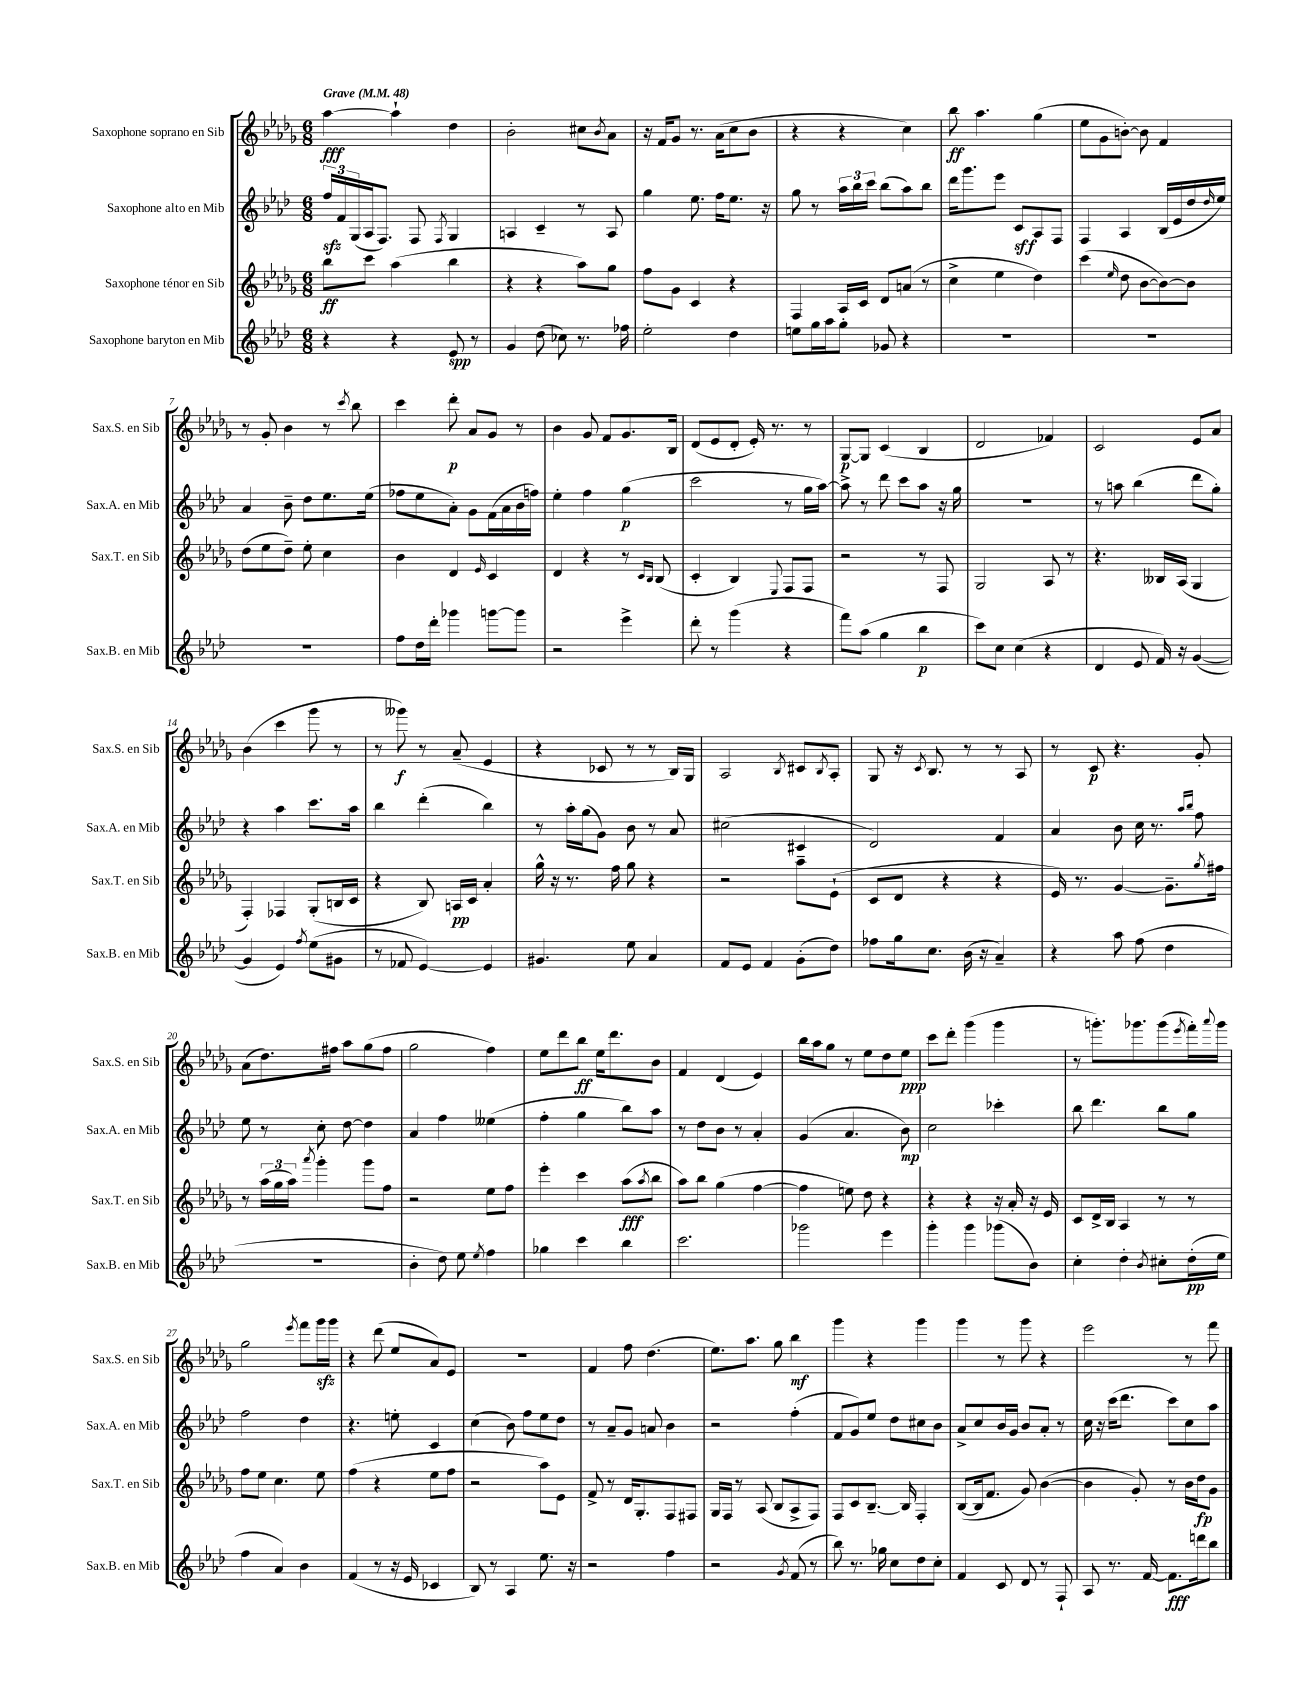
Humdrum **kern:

**kern	**kern	**kern	**kern
*staff4	*staff3	*staff2	*staff1
*clefG2	*clefG2	*clefG2	*clefG2
*k[b-e-a-d-]	*k[b-e-a-d-g-]	*k[b-e-a-d-]	*k[b-e-a-d-g-]
*M6/8	*M6/8	*M6/8	*M6/8
*MM48	*MM48	*MM48	*MM48
4r	8bb-	24ff	[4aa-
.	.	24f	.
.	.	(24G	.
.	8ccc	16A-	.
.	.	8.F)	.
4r	(4aa-	.	4aa-`]
.	.	8F	.
.	.	8qF	.
8e-	4bb-	4G	4dd-
8r	.	.	.
=	=	=	=
4g	4r	4A	2b-'
(8dd-	4r	4c~	.
8cc-)	.	.	.
8.r	8aa-)	8r	8cc#
.	.	.	8qb-
.	8gg-	8A	8a-
16ff-	.	.	.
=	=	=	=
2ee-'	8ff	4gg	16r
.	.	.	16f
.	8g-	.	8g-
.	4c	8.ee-	8.r
.	.	16ff	(16a-
4dd-	4r	8.ee-	8cc
.	.	.	8b-
.	.	16r	.
=	=	=	=
8ee	4F	8gg	4r
16gg	.	8r	.
16aa-	.	.	.
8gg'	16A-	24aa-	4r
.	.	24bb-	.
.	16c	.	.
.	.	24ccc	.
8g-	8d-	(8bb-	.
4r	(8a	8aa-)	4cc)
.	8r	8bb-	.
=	=	=	=
2.r	4cc^	16ddd-	8bb-
.	.	8.ggg	.
.	.	.	4.aa-
.	4ee-	8eee-	.
.	.	8c	.
.	4dd-)	8A-	(4gg-
.	.	8F	.
=	=	=	=
2.r	(4ccc	4F	8ee-
.	.	.	8g-
.	16qqee-	.	.
.	8dd-	4A-	[8b')
.	[8b-	.	8b]
.	8b-_)	(16B-	4f
.	.	16e-	.
.	8b-]	16dd-	.
.	.	16qqdd-	.
.	.	16ee-)	.
=	=	=	=
2.r	(8dd-	4a-	8r
.	8ee-	.	8g-'
.	8dd-~)	8b-~	4b-
.	8ee-'	8dd-	.
.	4cc	8.ee-	8r
.	.	.	8qccc
.	.	.	8bb-
.	.	(16ee-	.
=	=	=	=
8ff	4b-	8ff-	4ccc
16dd-	.	8ee-	.
16ddd-'	.	.	.
4ggg-	4d-	8a-')	8ddd-'
.	.	8g	8a-
.	16qqe-	.	.
[8ggg	4c	(16f	8g-
.	.	16a-	.
8ggg]	.	16b-	8r
.	.	16ff)	.
=	=	=	=
2r	4d-	4ee-'	4b-
.	4r	4ff	8g-
.	.	.	8f
4eee-^	8r	(4gg	8.g-
.	16qqc	.	.
.	16qqB-	.	.
.	(8B-	.	.
.	.	.	16B-
=	=	=	=
8ddd-'	4c'	2ccc	(8d-
8r	.	.	8e-
(4ggg	4B-)	.	8d-'
.	.	.	16e-')
.	.	.	8.r
.	8qqE-	.	.
4r	8F	8r	.
.	8F	16gg	8r
.	.	[16aa-)	.
=	=	=	=
8fff)	2r	8aa-^]	[8G-
(8aa-	.	8r	8G-]
4gg	.	8ddd-	(4c
.	.	8ccc	.
4bb-	8r	8aa-	4B-
.	8F	16r	.
.	.	16gg	.
=	=	=	=
8ccc)	2G-	2.r	2d-
8cc	.	.	.
(4cc	.	.	.
4r	8A-	.	4f-)
.	8r	.	.
=	=	=	=
4d-	4.r	8r	2c
.	.	8aa	.
8e-	.	(4bb-	.
16f)	16B--	.	.
16r	(16A-	.	.
([4g	4G-	8ddd-	8e-
.	.	8gg')	8a-
=	=	=	=
4g]	4F')	4r	(4b-
4e-)	4F-	4aa-	4ccc
8qff	.	.	.
(8ee-	(8G-'	8.ccc	8ggg-
8g#	16B	.	8r
.	16c	16aa-	.
=	=	=	=
8r	4r	4bb-	8r
8f-	.	.	8ggg--)
[4e-)	8B-)	(4ddd-'	8r
.	16A	.	(8a-~
.	16c	.	.
4e-]	4a-'	4bb-)	4e-
=	=	=	=
4.g#	16gg-^^	8r	4r
.	16r	.	.
.	8.r	16aa-'	.
.	.	(16gg	.
.	.	8g)	8c-
.	16ff	.	.
8ee-	8gg-	8b-	8r
4a-	4r	8r	8r
.	.	8a-	16B-)
.	.	.	16G-
=	=	=	=
8f	2r	(2cc#	2A-
8e-	.	.	.
4f	.	.	.
.	.	.	8qB-
(8g'	8aa-~	4c#	8c#
.	.	.	8qB-
8dd-)	(8e-`	.	8A-'
=	=	=	=
8ff-	8c	2d-)	8G-
16gg	8d-	.	16r
.	.	.	8qc
8.cc	.	.	8.B-
.	4r	.	.
(16b-	.	.	8r
16r	.	.	.
4a-~)	4r	4f	8r
.	.	.	8A-
=	=	=	=
4r	16e-)	4a-	8r
.	8.r	.	.
.	.	.	8c
8aa-	[4g-	8b-	4.r
(8ff	.	16cc	.
.	.	8.r	.
4dd-	8.g-~]	.	.
.	.	16qqaa-	.
.	.	16qqbb-	.
.	.	8ff	8g-'
.	8qgg-	.	.
.	16ff#	.	.
=	=	=	=
2.r	8r	8ee-	(8a-
.	(24aa-	8r	8.dd-)
.	24gg-	.	.
.	24aa-)	.	.
.	8qaaa-	.	.
.	4ggg-'	8cc'	.
.	.	.	16ff#
.	.	[8dd-	8aa-
.	8ggg-	4dd-]	(8gg-
.	8ff	.	8ff#
=	=	=	=
4b-'	2r	4a-	2gg-
8dd-)	.	4ff	.
8ee-	.	.	.
8qee-	.	.	.
4ff	8ee-	(4ee--	4ff)
.	8ff	.	.
=	=	=	=
4gg-	4eee-'	4ff'	8ee-
.	.	.	8ddd-
4ccc	4ccc	4gg	8bb-
.	.	.	16ee-
.	.	.	8.ddd-
4bb-	(8aa-	8bb-)	.
.	8qaa-	.	.
.	8bb-	8aa-	8b-
=	=	=	=
2.ccc	8aa-)	8r	4f
.	8bb-	8dd-	.
.	(4gg-	8b-	(4d-
.	.	8r	.
.	[4ff	4a-'	4e-)
=	=	=	=
2ggg-	4ff]	(4g	16bb-
.	.	.	16aa-
.	.	.	8gg-
.	8ee)	4.a-	8r
.	8dd-	.	8ee-
4eee-	4r	.	8dd-
.	.	8b-)	8ee-
=	=	=	=
4ggg'	4r	2cc	8ccc
.	.	.	8ddd-'
4ggg	4r	.	(4ggg-
(8ggg-	16r	4ccc-'	4ggg-
.	16a-'	.	.
8b-)	16r	.	.
.	16e-	.	.
=	=	=	=
4cc'	8c	8bb-	8r
.	16d-^	4.ddd-	8.ggg')
.	16B-	.	.
4dd-'	4A-	.	.
.	.	.	8.ggg-
8qb-	.	.	.
8cc#'	8r	8bb-	(8ggg-
.	.	.	8qeee-
(16dd-'	8r	8gg	16fff')
.	.	.	8qqaaa-
16ee-	.	.	16ggg-
=	=	=	=
4ff	8ff	2ff	2gg-
.	8ee-	.	.
4a-)	4.cc	.	.
.	.	.	8qeee-
4b-	.	4dd-	8fff
.	8ee-	.	16ggg-
.	.	.	16ggg-
=	=	=	=
(4f	(4ff	4.r	4r
8r	4r	.	(8ddd-
16r	.	8ee'	8ee-
16e-	.	.	.
4c-	8ee-	4c	8a-)
.	8ff	.	8e-
=	=	=	=
8B-)	2r	(4cc	2.r
8r	.	.	.
4A-	.	8b-)	.
.	.	8ff	.
8.ee-	8aa-)	8ee-	.
.	8e-	8dd-	.
16r	.	.	.
=	=	=	=
2r	8f^	8r	4f
.	8r	8a-~	.
.	16d-	8g	8ff
.	8.G-'	.	.
.	.	8a	(4.dd-
4ff	8F	4b-	.
.	8F#	.	.
=	=	=	=
2r	16G-	2r	8.ee-)
.	16F	.	.
.	8r	.	.
.	.	.	8.aa-
.	(8A-	.	.
.	8B-	.	8gg-
8qg	.	.	.
(8f	8A-^	(4ff'	4bb-
8r	8F)	.	.
=	=	=	=
8bb-)	8F	8f	4ggg-
8.r	8c	8g)	.
.	[8.B-~	8ee-	4r
16gg-	.	.	.
8cc	.	8dd-	.
.	16B-]	.	.
8dd-	4F'	8cc#	4ggg-
8cc'	.	8b-	.
=	=	=	=
4f	([8B-	8a-^	4ggg-
.	16B-]	8cc	.
.	8.f	.	.
8c	.	16b-	8r
.	.	16g	.
8d-	8g-)	8b-	8ggg-
8r	([4b-	8a-'	4r
8F`	.	8r	.
=	=	=	=
8A-	4b-]	16cc	2eee-
.	.	16r	.
8.r	.	(16ccc	.
.	.	8.ddd-	.
.	8g-')	.	.
[16f	.	.	.
8.f]	8r	8ccc)	.
.	16b-	8cc	8r
16ddd	16dd-	.	.
8bb-	8g-	8aa-	8fff
==	==	==	==
*-	*-	*-	*-
